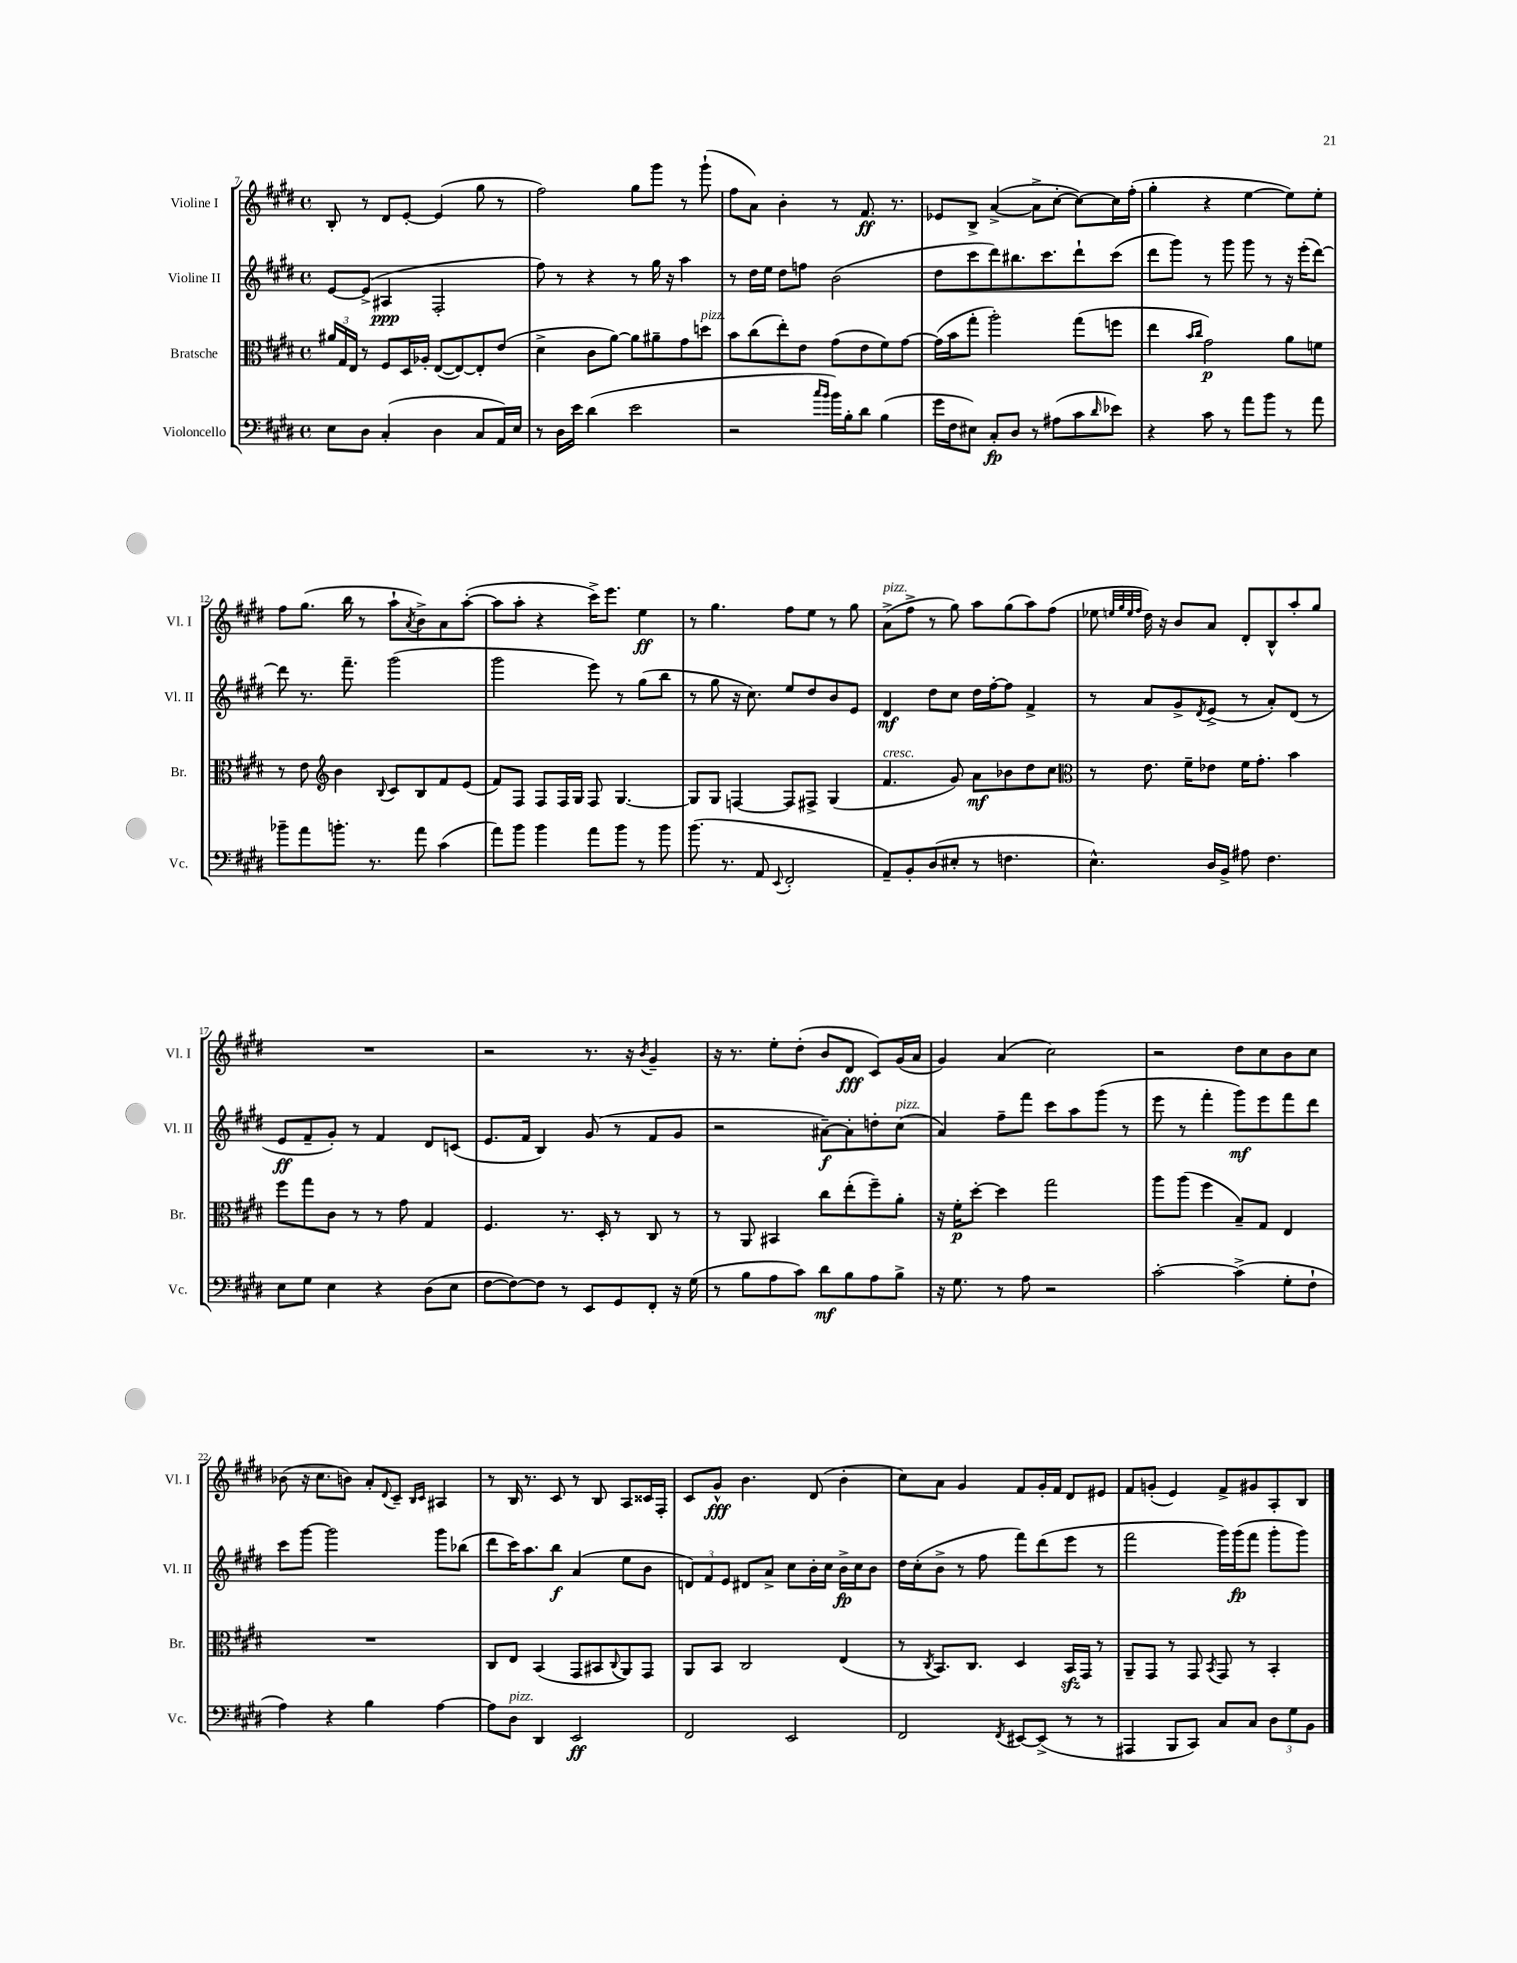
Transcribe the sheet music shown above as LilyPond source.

<<
\new StaffGroup <<
\new Staff = "s0" \with { instrumentName = "Violine I" shortInstrumentName = "Vl. I" } {
    \clef treble \key e \major \defaultTimeSignature \time 4/4
    b8-. r8 dis'8 e'8~-. e'4( gis''8 r8 |
    fis''2) gis''8 gis'''8 r8 gis'''8-!( |
    fis''8 a'8) b'4-. r8 fis'8.\ff r8. |
    ees'8 b8-> a'4~->( a'8-> cis''8~-. cis''8~) cis''16 fis''16-.( |
    gis''4-. r4 e''4~ e''8) e''8-. |
    fis''8 gis''8.( b''16 r8 a''8-! \acciaccatura { a'8 } b'8->) a'8 a''8~-.( |
    a''8 a''8-. r4 cis'''16->) e'''8. e''4\ff |
    r8 gis''4. fis''8 e''8 r8 gis''8 |
    a'8->^\markup { \italic "pizz." }( fis''8-> r8 gis''8) a''8 gis''8( a''8) fis''8( |
    ees''8 \grace { e''32 gis''32 e''32 fis''32 } dis''16) r16 b'8 a'8 dis'8-. b8-^ a''8-. gis''8 |
    R1 |
    r2 r8. r16 \acciaccatura { b'8 } gis'4-- |
    r16 r8. e''8-. dis''8-.( b'8 dis'8\fff cis'8) gis'16( a'16 |
    gis'4) a'4( cis''2) |
    r2 dis''8 cis''8 b'8 cis''8 |
    bes'8( r16 cis''8. b'8) a'8-. \appoggiatura { dis'8 } cis'8-- \grace { b16 cis'16 } ais4 |
    r8 b16 r8. cis'8 r8 b8 a8 cisis'16 fis16-. |
    cis'8 gis'8-^\fff b'4. dis'8( b'4-. |
    cis''8) a'8 gis'4 fis'8 gis'16-. fis'16 dis'8 eis'8 |
    fis'8 g'8-.( e'4) fis'8-> gis'8 a8-. b8 \bar "|." |
}
\new Staff = "s1" \with { instrumentName = "Violine II" shortInstrumentName = "Vl. II" } {
    \clef treble \key e \major \defaultTimeSignature \time 4/4
    e'8~ e'8->( ais4\ppp fis2-. |
    fis''8) r8 r4 r8 gis''16 r16 a''4 |
    r8 dis''16 e''16 dis''8 f''8 b'2( |
    dis''8 cis'''8 dis'''8) bis''8. cis'''8. dis'''8-! cis'''8( |
    dis'''8 gis'''8) r8 gis'''8 gis'''8 r8 r16 e'''16-.( dis'''8~) |
    dis'''8 r8. fis'''8.-- gis'''2( |
    gis'''2 e'''8) r8 gis''8( b''8 |
    r8 gis''8 r16 cis''8.) e''8 dis''8 b'8 e'8 |
    dis'4\mf dis''8 cis''8 dis''16 fis''16~-. fis''8 fis'4-> |
    r8 a'8 gis'8-> \acciaccatura { dis'8 } e'8->( r8 a'8-.) dis'8( r8 |
    e'8\ff fis'8-- gis'8-.) r8 fis'4 dis'8 c'8( |
    e'8. fis'16 b4) gis'8( r8 fis'8 gis'8 |
    r2 ais'8~--\f) ais'8-. d''8-. cis''8^\markup { \italic "pizz." }( |
    a'4) fis''8-- fis'''8 cis'''8 a''8 gis'''8( r8 |
    e'''8 r8 fis'''4-. gis'''8\mf) e'''8 fis'''8 dis'''8 |
    cis'''8 gis'''8~ gis'''2 gis'''8 bes''8( |
    dis'''8 cis'''16) a''8. b''8\f a'4( e''8 b'8 |
    \tuplet 3/2 { d'8) fis'8 e'8 } dis'8 a'8-> cis''8 b'16-. cis''16 b'16->\fp cis''16 b'8 |
    dis''16 cis''16-.( b'8-> r8 fis''8 fis'''8) dis'''8( e'''8 r8 |
    fis'''2 gis'''16) gis'''16\fp( fis'''8 gis'''8-. gis'''8) \bar "|." |
}
\new Staff = "s2" \with { instrumentName = "Bratsche" shortInstrumentName = "Br." } {
    \clef alto \key e \major \defaultTimeSignature \time 4/4
    \tuplet 3/2 { ais'16 gis16 e16 } r8 fis8 dis16 aes16-. e8~( e8~) e8-. e'8( |
    dis'4-> cis'8 a'8~) a'8 ais'8-- gis'8 d''8^\markup { \italic "pizz." } |
    b'8 cis''8( e''8-.) e'8 gis'8( e'8 fis'8) gis'8~ |
    gis'16( b'16 gis''8-. a''2-.) gis''8( f''8 |
    e''4 \grace { b'16 cis''16 } gis'2\p) a'8 f'8 |
    r8 e'8 \clef treble b'4 \appoggiatura { b8 } cis'8 b8 fis'8 e'8( |
    fis'8) fis8 fis8 fis16 gis16 fis8 gis4.~ |
    gis8 gis8 f4~ f8 fis8-> gis4( |
    fis'4.^\markup { \italic "cresc." } gis'8) a'8\mf bes'8 dis''8 cis''8 |
    \clef alto r8 e'8. fis'16-- ees'8 fis'16 gis'8.-. b'4 |
    fis''8 gis''8 cis'8 r8 r8 gis'8 gis4 |
    fis4. r8. dis16-. r8 cis8 r8 |
    r8 a,8 bis,4 cis''8 e''8-.( fis''8--) a'8-. |
    r16 fis'16-.\p dis''8~-. dis''4 gis''2 |
    a''8 a''8( fis''4 b8--) gis8 e4 |
    R1 |
    cis8 e8 b,4( gis,8 bis,8 \appoggiatura { cis8 } a,8) gis,8 |
    a,8 b,8 cis2 e4( |
    r8 \acciaccatura { cis8 } b,8.) cis8. dis4 b,16\sfz gis,16 r8 |
    a,8-- gis,8 r8 gis,8 \acciaccatura { b,8 } gis,8 r8 b,4-. \bar "|." |
}
\new Staff = "s3" \with { instrumentName = "Violoncello" shortInstrumentName = "Vc." } {
    \clef bass \key e \major \defaultTimeSignature \time 4/4
    e8 dis8 cis4-.( dis4 cis8 a,16) e16 |
    r8 dis16 e'16 dis'4( e'2 |
    r2 \grace { cis''16 b'16 } b'16) b16-. dis'8 b4( |
    gis'16 fis16 eis8) cis8-.\fp dis8 r8 ais8( cis'8 \grace { dis'16 } ees'8) |
    r4 cis'8 r8 a'8 b'8 r8 a'8 |
    bes'8-- a'8 b'8.-. r8. a'8 cis'4( |
    a'8) b'8 b'4 a'8 b'8 r8 b'8 |
    b'8.( r8. a,8 \appoggiatura { e,8 } fis,2-. |
    a,8--) b,8-. dis8( eis8-. r8 f4. |
    e4.-^) dis16 b,16-> ais8 fis4. |
    e8 gis8 e4 r4 dis8( e8 |
    fis8~ fis8~) fis8 r8 e,8 gis,8 fis,8-. r16 gis16( |
    r8 b8 a8 cis'8) dis'8\mf b8 a8 b8-> |
    r16 gis8. r8 a8 r2 |
    cis'2~-. cis'4->( gis8-. fis8-! |
    a4) r4 b4 a4~ |
    a8 dis8^\markup { \italic "pizz." } dis,4 e,2\ff |
    fis,2 e,2 |
    fis,2 \acciaccatura { fis,8 } eis,8~ eis,8->( r8 r8 |
    ais,,4 b,,8 cis,8) cis8 cis8 \tuplet 3/2 { dis8 gis8 b,8 } \bar "|." |
}
>>
>>
\layout { \context { \Score currentBarNumber = #7 } }
